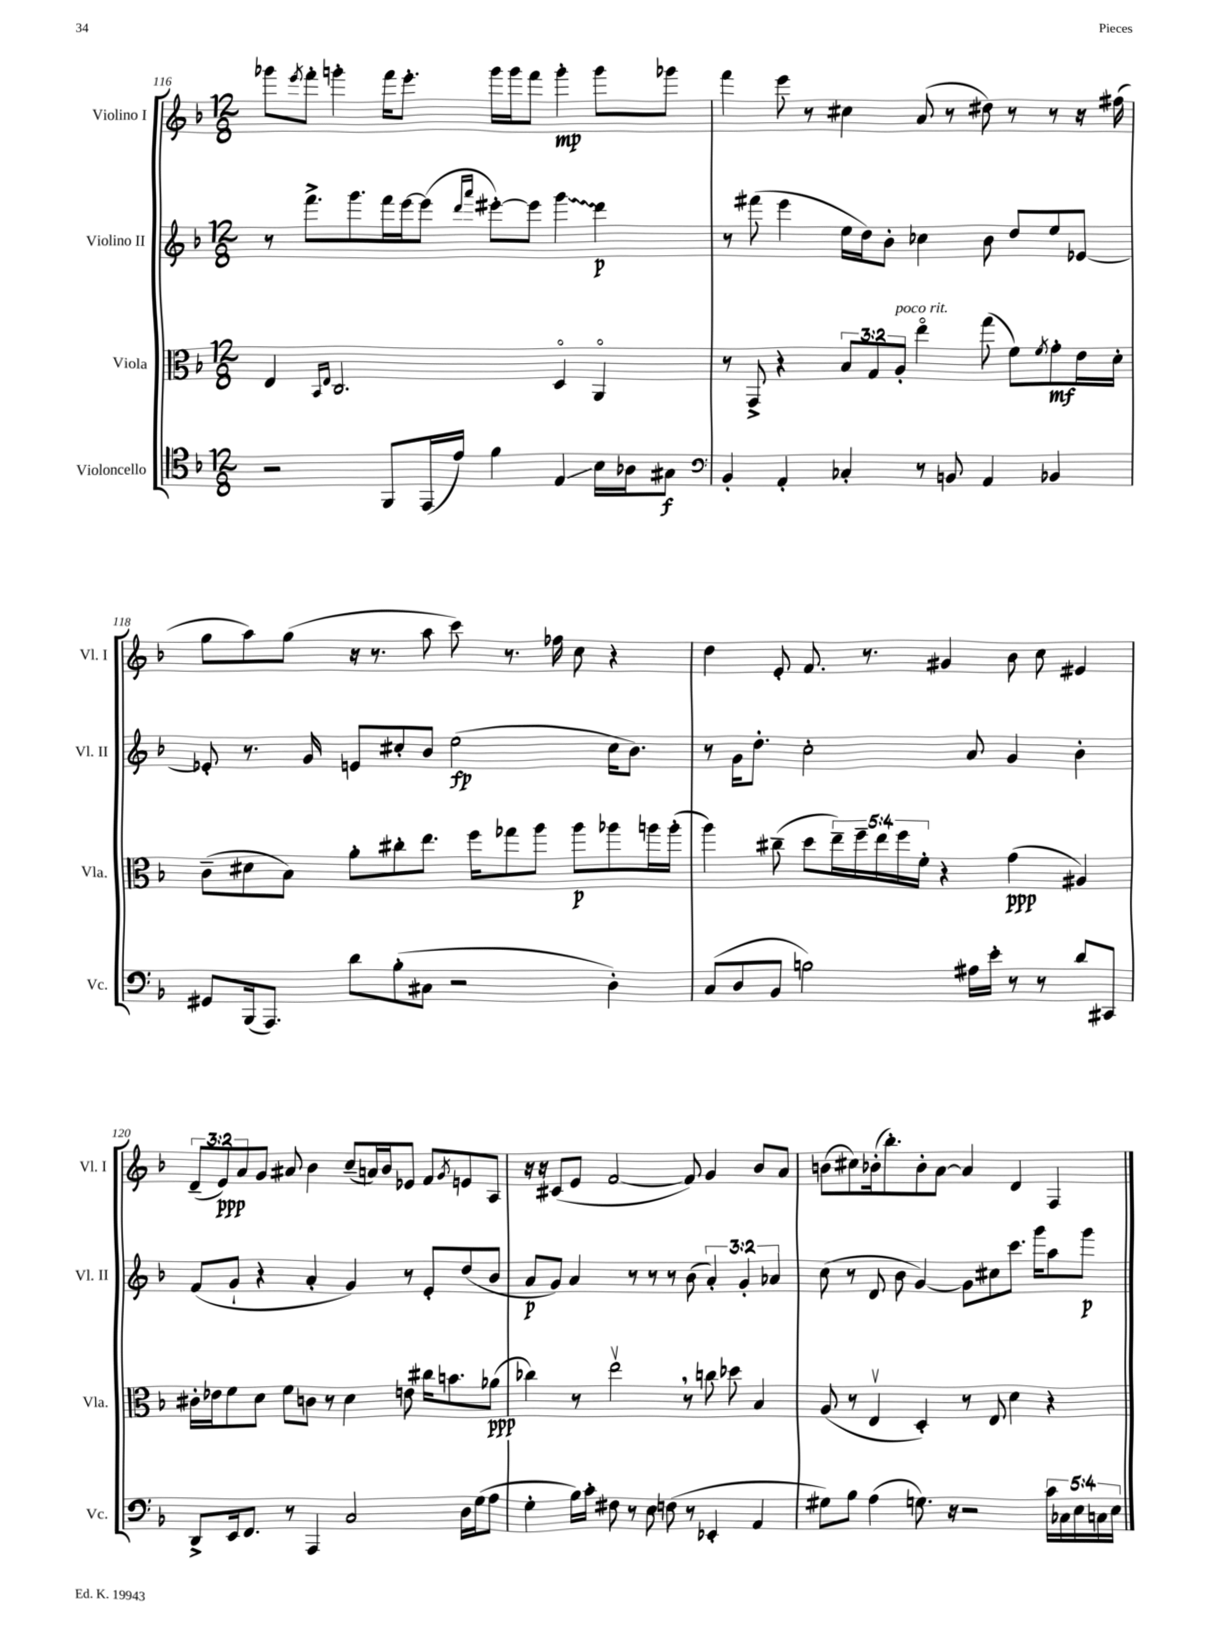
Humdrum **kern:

**kern	**kern	**kern	**kern
*staff4	*staff3	*staff2	*staff1
*clefC4	*clefC3	*clefG2	*clefG2
*k[b-]	*k[b-]	*k[b-]	*k[b-]
*M12/8	*M12/8	*M12/8	*M12/8
2r	4E	8r	8ggg-
.	.	.	8qeee
.	.	8.fff^	8fff'
.	16qqBB-	.	.
.	16qqE	.	.
.	2.C	.	4ggg'
.	.	8.ggg	.
8FF	.	16fff	16fff
.	.	[16eee	8.eee'
(16EE	.	(8eee]	.
16e)	.	.	.
.	.	16qqddd	.
.	.	16qqaaa	.
4f	.	[8eee#')	16ggg
.	.	.	16ggg
.	.	8eee#]	8fff
4E	4Do	4ggg	4ggg'
16B-	4AAo	4ddd	8ggg
16A-	.	.	.
8G#	.	.	8ggg-
=	=	=	=
*clefF4	*	*	*
4BB-'	8r	8r	4fff
.	8GG^	(8fff#	.
4AA'	4r	4eee	8eee
.	.	.	8r
4C-'	12B-	16ee	4cc#
.	.	16dd)	.
.	12G	.	.
.	.	8b-'	.
.	12A'	.	.
8r	4eeo	4cc-	(8a
8BB	.	.	8r
4AA	(8gg	8b-	8dd#)
.	8f)	8dd	8r
.	8qf	.	.
4BB-	8g'	8ee	8r
.	16e	[8e-	16r
.	16d'	.	(16ff#
=	=	=	=
8GG#	(8c~	8e-']	8gg
(16BBB-	8d#	8.r	8aa)
8.AAA)	.	.	.
.	8B-)	.	(8gg
.	.	16g	.
8d	8a'	8e	16r
.	.	.	8.r
(8B-'	8cc#'	8cc#'	.
8C#	8.ee	8b-	8aa
2r	.	(2ee	8ccc)
.	16ff	.	.
.	8gg-	.	8.r
.	8aa	.	.
.	.	.	16ff-
.	8aa	.	8cc
4D')	8aa-	16cc#	4r
.	.	8.b-)	.
.	16aa	.	.
.	(16aa'	.	.
=	=	=	=
(8C	4aa)	8r	4dd
8D	.	16g	.
.	.	8.dd'	.
8BB-	(8cc#~	.	8e'
2B)	8dd	2cc'	8.f
.	20ee~)	.	.
.	20ff~	.	.
.	.	.	8.r
.	20ee	.	.
.	20ff	.	.
.	20f'	.	.
.	4r	.	4g#
16A#	.	8a	.
16e'	.	.	.
8r	(4g	4g	8b-
8r	.	.	8cc
8d	4A#)	4b-'	4e#
8CC#	.	.	.
=	=	=	=
8DD^	16c#'	(8f	(12d~
.	16e-	.	.
.	.	.	12e)
16EE	8f	8g`	.
.	.	.	12a
8.FF	.	.	.
.	8d	4r	8g
8r	8f	.	8a#
4AAA	8c	4a'	4b-
.	8r	.	.
2C	4d	4g)	(8cc~
.	.	.	16a)
.	.	.	16b-
.	8e	8r	8e-
.	16cc#	8e'	8f
.	8.b	.	.
.	.	.	8qg
16D	.	(8dd	8e
(16G	.	.	.
8A	(8a-	8b-	8A
=	=	=	=
4G'	4cc-)	8a	16r
.	.	.	16r
.	.	8g)	(8c#
16B-)	8r	4a	8e
16c'	.	.	.
8F#	2eev	.	[2f
8r	.	8r	.
8E	.	8r	.
(8F	.	8r	.
8r	8r	(8b-	8f])
4EE-'	8cc	6a')	4g
.	8dd-	.	.
.	.	6g'	.
4AA	4B-	.	8b-
.	.	6a-	.
.	.	.	8a
=	=	=	=
8G#)	(8A	(8cc	(8b
8B-	8r	8r	8cc#)
(4A	4Ev	8d	(16b-'
.	.	.	8.bb-')
.	.	8b-	.
8.G)	4D')	[4g)	8b-'
.	.	.	[8a
16r	.	.	.
2r	8r	8g]	4a]
.	8E	8cc#	.
.	4d	8.ccc	4d
.	.	16ggg	.
20c	4r	8aa	4F
20C-	.	.	.
20E	.	.	.
.	.	8ggg	.
20C	.	.	.
20E	.	.	.
==	==	==	==
*-	*-	*-	*-
